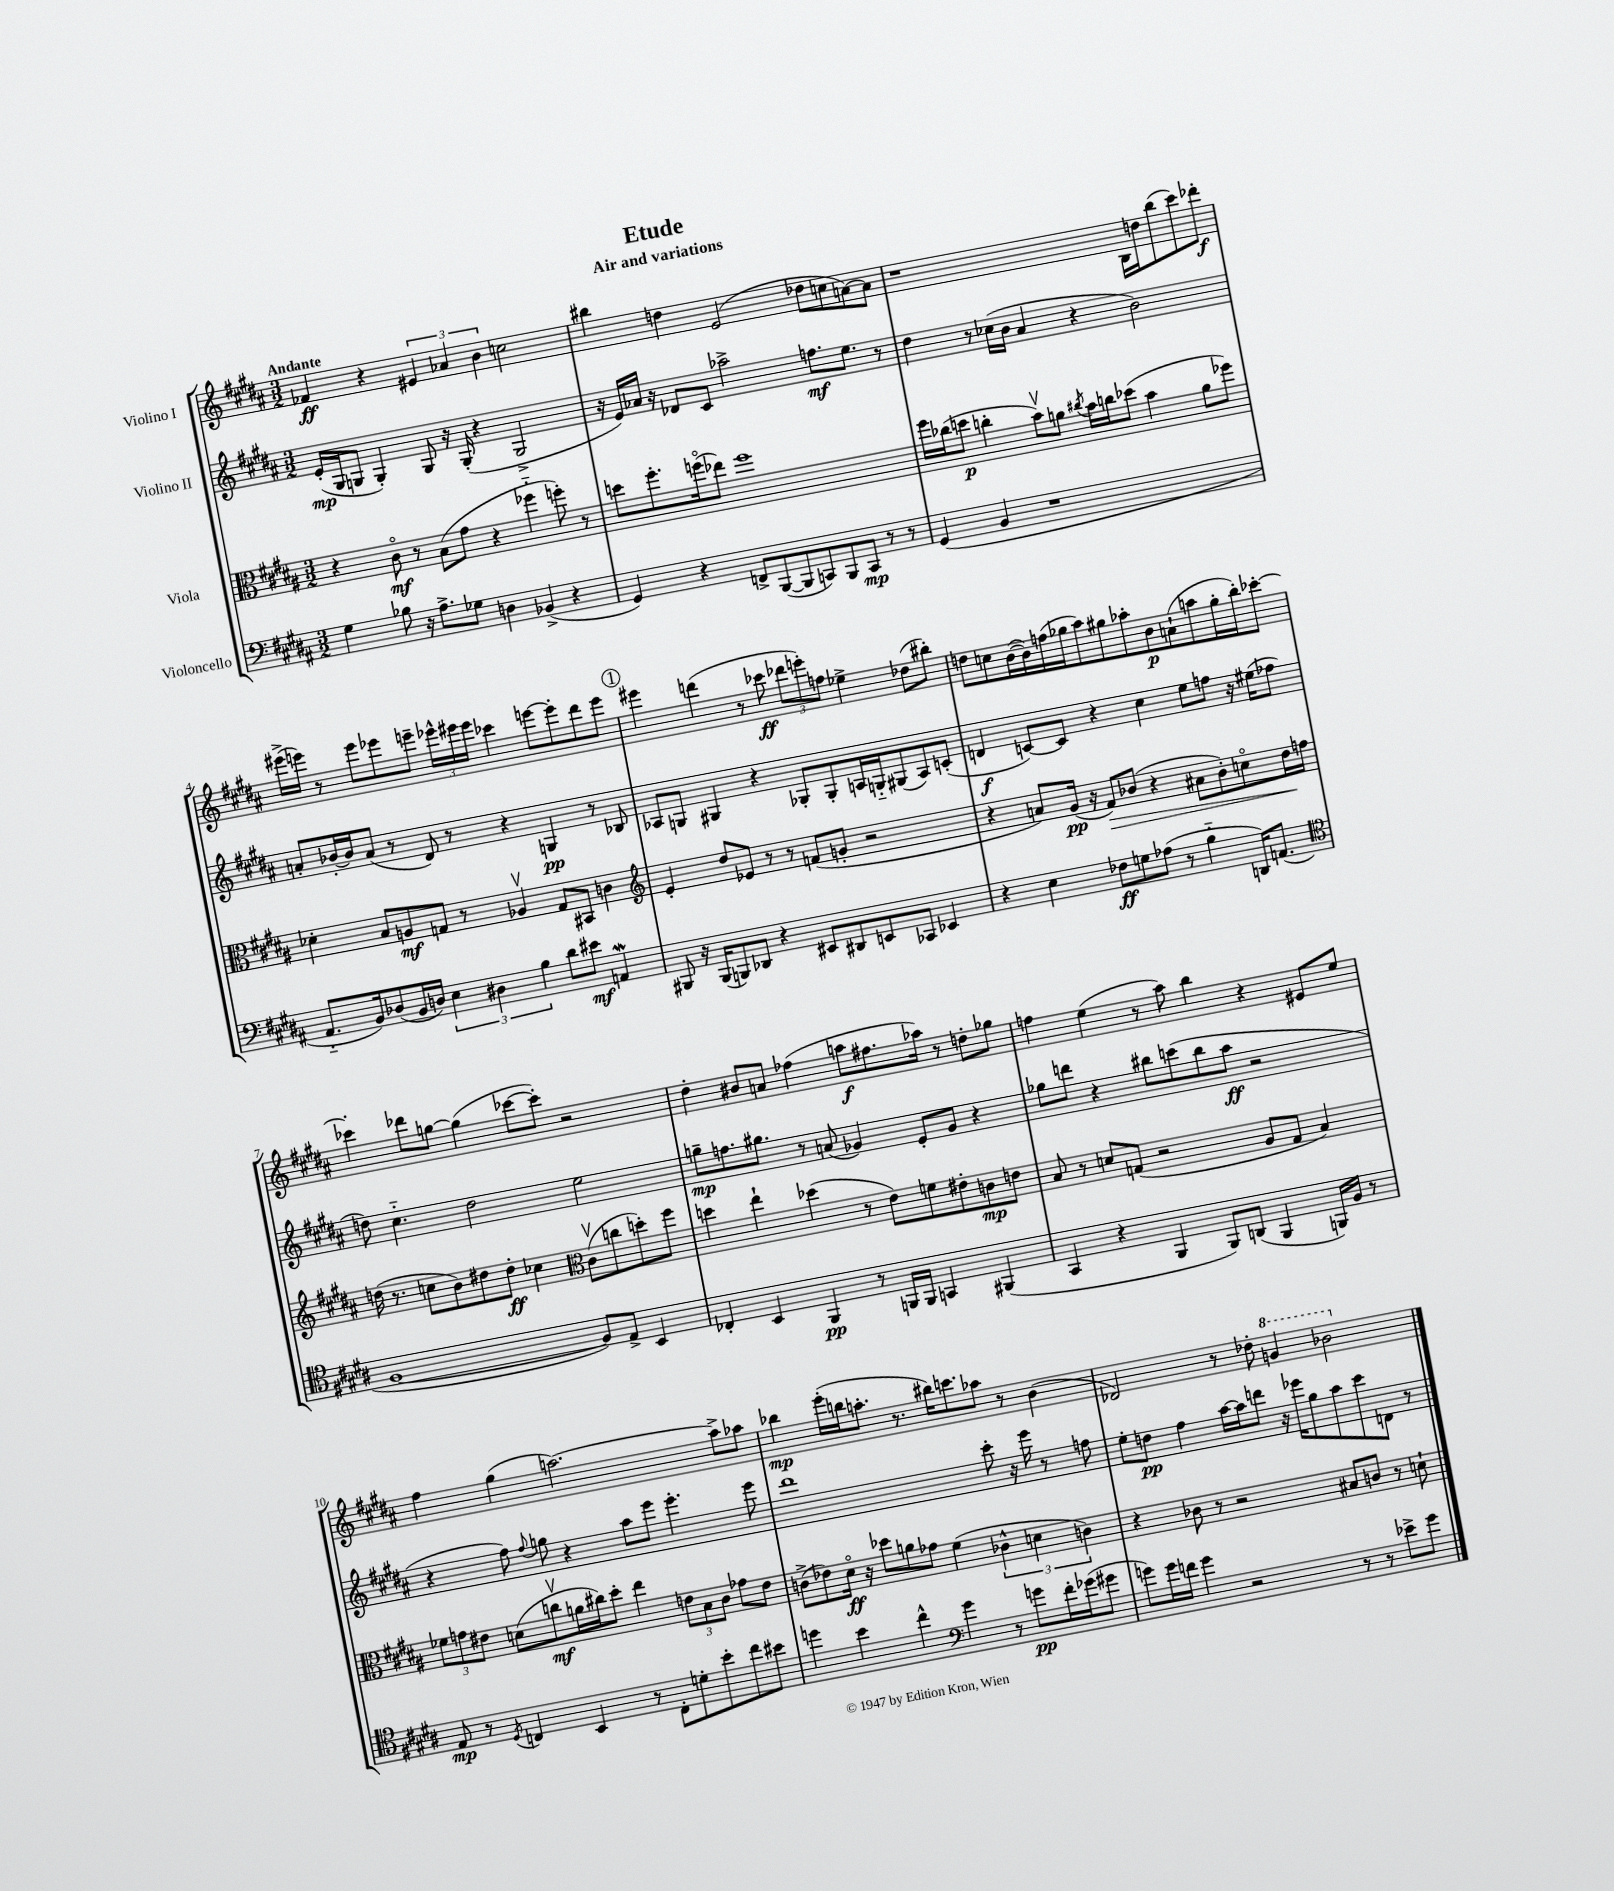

**kern	**kern	**kern	**kern
*staff4	*staff3	*staff2	*staff1
*clefF4	*clefC3	*clefG2	*clefG2
*k[f#c#g#d#a#]	*k[f#c#g#d#a#]	*k[f#c#g#d#a#]	*k[f#c#g#d#a#]
*M3/2	*M3/2	*M3/2	*M3/2
4G#\	4r	(16e'/LL	4f-/
.	.	16G#/J	.
.	.	8G/J	.
8B-\	8c#o\	4G'/)	4r
16r	8r	.	.
8.A#^\L	.	.	.
.	(8B\L	8G/	6e#/
8G-\J	8g#\J	16r	.
.	.	.	6a-/
.	.	(16G'/	.
4D\	4r	4r	.
.	.	.	6b\
(4BB-^/	4ff-'~\	2G^/	2cc\
4r	8ff'\)	.	.
.	8r	.	.
=	=	=	=
4GG#/)	8dd\L	16r	4bb#\
.	.	16e/LL)	.
.	8.ff#'\	16a-/JJ	.
.	.	16r	.
4r	.	8d-/L	4dd\
.	(16ffo\k	.	.
.	8ee-\J)	8c#/J	.
8FF^/L	1ff	2aa-^\	(2e/
([8BBB/	.	.	.
8BBB/]	.	.	.
8CC/)	.	.	.
8BBB/	.	8.ff\L	8dd-\L
8CC/J	.	.	8cc\
.	.	8.ee\J	.
8r	.	.	[8a\)
8r	.	8r	8a\]J
=	=	=	=
(4GG#/	16ff#\LL	4dd#\	1r
.	(16cc-\J	.	.
.	8dd\J	.	.
4BB/	4cc'\	8r	.
.	.	(16cc-\LL	.
.	.	16b\JJ	.
1r	8bv\L)	4a#/	.
.	8a\J	.	.
.	8qcc#/	.	.
.	16b\LL	4r	.
.	16cc\J	.	.
.	(8dd-\J	.	.
.	4b\	2b\)	16B\LL
.	.	.	16dd\J
.	.	.	(8bb\
.	8a\L	.	8ccc#\)
.	8ff-\J)	.	8ddd-'\J
=	=	=	=
8.AA#'~/L	4d-'\	8a'/L	(16eee#^\LL
.	.	.	16eee\JJ)
.	.	[16b-'/L	8r
16BB/k)	.	16b-/]J	.
(8D-/	8B/L	(8a/J	8eee\L
16BB/L	8A/	8r	8eee-\
16D/JJ)	.	.	.
6E\	8G/J	8d#/)	8eee~\J
.	8r	8r	24eee-^^\LL
6D#\	.	.	24eee#\
.	.	.	24eee#\JJ
.	4A-v/	4r	4ccc-\
6B\	.	.	.
8d#\L	8G/L	4G/	[8eee\L
8e#\J	8BB#/J	.	8eee'\]
4AA/	4c\	8r	8ddd#\
.	.	8B-/	8eee\J
=	=	=	=
*	*clefG2	*	*
8BBB#/	4e'/	8A-/L	4eee#\
16r	.	8G/J	.
(16BBB#/LK	.	.	.
8BBB/)	8dd#/L	4G#/	(4ddd\
8DD-/J	8e-/J	.	.
4r	8r	4r	8r
.	8r	.	8ccc-\
8EE#/L	(8f/L	8G-'/L	12ddd-\L
.	.	.	12eee'\)
8DD#/	8g'/J	8G-'/	.
.	.	.	12ff\J
8EE/	2r	16A/L	4ee-^\
.	.	16G'~/J	.
8CC-/J	.	(8G#/	.
4EE-/	.	8A/)	(8dd-\L
.	.	(8c'/J	8bb#'\J)
=	=	=	=
4r	4r	4d/	8dd\L
.	.	.	8cc\
4E\	8a/L)	[8c/L)	([16b\L
.	.	.	16b\])
.	(16g#/Jk	8c/]J	(16ff\
.	16r	.	16gg-\J
8F-\L	8f#/L)	4r	8aa#\)
8G\	(8b-/J	.	8gg#\
(8A-\J	4r	4cc#\	8aa-'\
8r	.	.	8b\
4B'~\	8a#\L	8ee\L	(8a`\
.	8b-'\)	8ff\J	8aa\
16DD/LK)	8cco\	16r	16gg#'\L
(8.AA/J	.	(16ee#\LK	16bb'\J)
.	16dd#\L	8ff-\J	[8ccc-'\J
.	16ff\JJ	.	.
=	=	=	=
*clefC4	*	*	*
[1F#	(16dd\	8dd\)	4ccc-'\]
.	8.r	.	.
.	.	4.cc#'~\	.
.	8cc\L	.	8ddd-\L
.	8b\)	.	[8gg\J
.	8dd#\	2dd\	(4gg\]
.	8dd#'\J	.	.
.	4cc-\	.	[8ccc-\L
.	.	.	8ccc-'\]J)
*	*clefC3	*	*
8F#/]L)	(8c#v\L	2ee\	2r
8E^/J	8cc\	.	.
4BB/	8dd'\)	.	.
.	8ff#\J	.	.
=	=	=	=
4C-'/	4dd\	8gg~\L	4dd#'\
.	.	8.ff\	.
4BB/	4ee`\	.	8b#/L
.	.	8.gg#\J	.
.	.	.	8a/J
4FF#/	(4dd-\	8r	(4ff-\
.	.	(8a/	.
8r	8r	4g-/)	8aa\L
16FF/LL	8e\L)	.	8.ff#\
16FF/JJ	.	.	.
4GG/	8f\	8e'/L	.
.	.	.	16aa-\Jk)
.	8e#'\	8g-/J	8r
(4FF#/	8c\	4r	8dd'\L
.	8e\J	.	8gg-\J
=	=	=	=
4GG#/	8B/	8gg-\L	4ff\
.	8r	8ddd\J	.
4r	8d/L	4r	(4ee\
.	(8G/J	.	.
4FF#/	2r	8bb#\L	8r
.	.	(8ccc\	8aa#\)
8FF#/L)	.	8bb#\	4bb\
(8AA/J	.	8aa#\J	.
4FF#/	8A#/L	2r	4r
.	8G/J	.	.
16FF/LL)	4B/)	.	8e#/L
16F#/JJ	.	.	.
8r	.	.	8ee/J
=	=	=	=
8E/	12f-\L	4r	4ff#\
.	12g\	.	.
8r	.	.	.
.	12e#\J	.	.
8qD#/	.	.	.
4C/	(8d\L	8ff#\)	(4gg#\
.	.	8qqff#/	.
.	8ccv\	8gg\	.
4BB/	16a\L	4r	[2.aa\)
.	16cc#\J)	.	.
.	8dd#'\J	.	.
8r	4ee\	8aa#\L	.
8C'\L	.	8eee\J	.
8d'\	12e\L	4.eee'\	.
.	12B\	.	.
8b'\	.	.	.
.	12c#\J	.	.
8cc#\	8g-\L	.	8aa^\]L
8b#\J	8e\J	8eee\	8aa-\J
=	=	=	=
4dd\	(8c^\L	1ddd#	4bb-\
.	8e-\)	.	.
4b\	16d#o\Jk	.	(16eee'\LL
.	16r	.	16bb\J
.	8dd-\L	.	8.aa'\J
4cc#^^\	8a\	.	.
.	.	.	8.r
.	8g-\J	.	.
*clefF4	*	*	*
4g#\	(4f#\	.	16bb#\LK)
.	.	.	8.ccc\
8r	6c-^^\	8ccc#'\	8aa-\J
8g\L	.	16r	8r
.	6d\	.	.
.	.	16eee\	.
16f#'\L	.	8r	(4b\
(16g-\J	.	.	.
.	6c\)	.	.
8g#\J	.	8ff\	.
=	=	=	=
8g\L)	4r	8ee'\L	2d-/)
16g\L	.	8dd\J	.
16f\JJ	.	.	.
4g\	8c-\	4ff#\	.
.	8r	.	.
2r	2r	[16aa#\LL	8r
.	.	16aa#\]J	.
.	.	8ddd\J	8dd-'\
.	.	16r	4gg/
.	.	16eee-\LK	.
.	.	8gg#\	.
8r	8B#/L	8aa#\	2bb-\
8r	8c/J	8ccc#\	.
8e-^\L	8r	8d\J	.
8g\J	8d`\	8r	.
==	==	==	==
*-	*-	*-	*-
